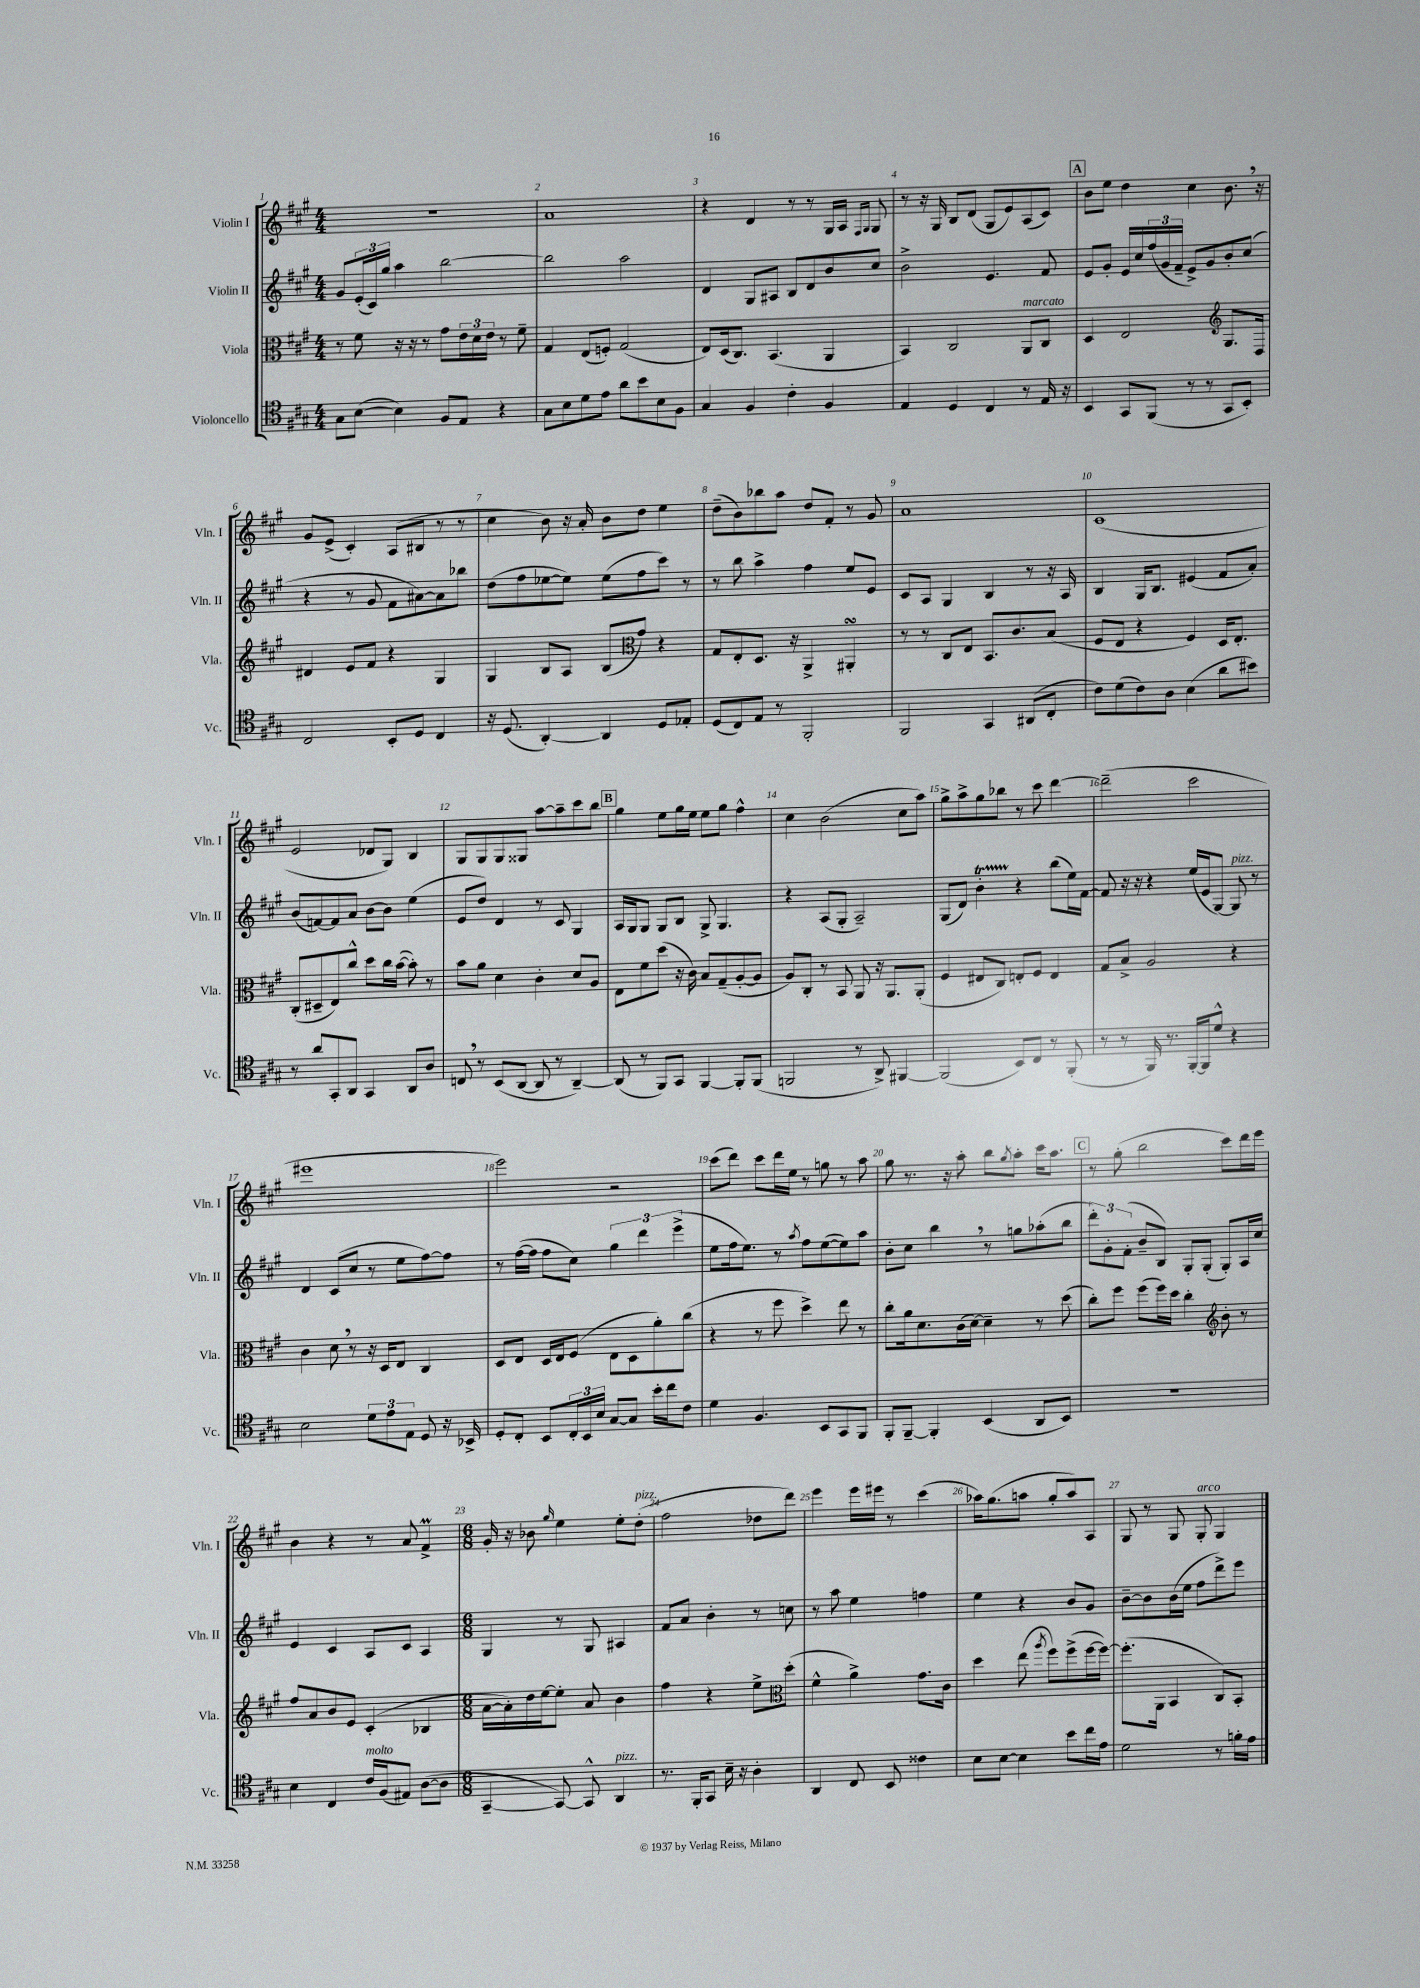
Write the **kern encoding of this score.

**kern	**kern	**kern	**kern
*staff4	*staff3	*staff2	*staff1
*clefC4	*clefC3	*clefG2	*clefG2
*k[f#c#g#]	*k[f#c#g#]	*k[f#c#g#]	*k[f#c#g#]
*M4/4	*M4/4	*M4/4	*M4/4
8G#\L	8r	8g#/L	1r
([8B\J	8f#\	(24e'/L	.
.	.	24c#/)	.
.	.	24gg#/JJ	.
4B\])	16r	4aa\	.
.	16r	.	.
.	8r	.	.
8F#/L	8g#\L	[2bb\	.
8E/J	24e\L	.	.
.	24d\	.	.
.	24e\JJ	.	.
4r	8r	.	.
.	8f#~\	.	.
=	=	=	=
8G#\L	4G#/	2bb\]	1a
8B\	.	.	.
8d\	(8E/L	.	.
8e\J	8F'/J)	.	.
8a\L	(2G#/	2aa\	.
8b\	.	.	.
8B\	.	.	.
8F#\J	.	.	.
=	=	=	=
4G#/	8E/L)	4d/	4r
.	(16D/k	.	.
.	8.C#/J)	.	.
4F#/	.	8G#/L	4d/
.	(4.BB/	8A#/J	.
4c#'\	.	8B/L	8r
.	.	8d/	8r
4F#/	4AA/	8b/	16G#/LL
.	.	.	16A/JJ
.	.	.	16qqF#/LL
.	.	.	16qqG#/JJ
.	.	8cc#/J	8G#/
=	=	=	=
4E/	4BB/)	2b^\	8r
.	.	.	16r
.	.	.	16G#/
4D/	2C#/	.	8B/L
.	.	.	(8d/J
4C#/	.	4.e/	8G#/L
.	.	.	8e/)
8r	8AA/L	.	(8A/
16E/	8C#/J	8f#/	8c#/J)
16r	.	.	.
=	=	=	=
4BB/	4D/	8e/L	8b\L
.	.	8g#'/J	8ee\J
8GG#/L	2E/	16e/LL	4dd\
.	.	16cc#/	.
(8FF#/J	.	(24ff#/	.
.	.	24g#/	.
.	.	24f#~/JJ	.
8r	.	8e^/L)	4cc#\
8r	.	8g#/	.
8GG#/L	8.G#/L	8b'/	8.b\
8BB'/J)	.	(8cc#/J	.
.	16D/Jk	.	16r
=	=	=	=
*	*clefG2	*	*
2C#/	4d#/	4r	8g#/L
.	.	.	(8e^/J
.	8e/L	8r	4c#'/)
.	8f#/J	8g#/	.
8BB'/L	4r	8f#\L	(8A/L
8D/J	.	[8a#\)	8B#/J
4C#/	4G#/	8a#\]	8r
.	.	8bb-\J	8r
=	=	=	=
16r	4G#/	(8dd\L	4cc#\
(8.D/	.	.	.
.	.	8ff#\	.
[4AA'/)	8B/L	[8ee-\	8b\)
.	8A/J	8ee-\]J)	16r
.	.	.	16a'/
4AA/]	(8B/L	(8ee-\L	8b\L
.	8g#/J)	8ff#\	8dd\J
8D/L	4r	8ccc#\J)	4ee\
8E-'/J	.	8r	.
=	=	=	=
*	*clefC3	*	*
(8D/L	8G#/L	8r	(8dd~\L
8C#/)	8E'/	8bb\	8b\)
8E/J	8.D/J	4aa^\	8bb-\
8r	.	.	8aa\J
.	16r	.	.
2FF#'/	4AA^/	4ff#\	8dd/L
.	.	.	8f#'/J
.	4AA#'/	8ee/L	8r
.	.	8e/J	8g#/
=	=	=	=
2FF#/	8r	8c#/L	1a
.	8r	8A/J	.
.	8C#/L	4G#/	.
.	8E/J	.	.
4GG#/	8.BB/L	4B/	.
.	8.c#/	.	.
(8AA#/L	.	8r	.
8C#'/J	(8B/J	16r	.
.	.	16A/	.
=	=	=	=
8c#\L)	8F#/L	4B/	(1c#
(8d\	8E/J	.	.
8c#\)	4r	16G#/LK	.
.	.	8.B/J	.
8A\J	.	.	.
(4B\	4F#/)	(4e#/	.
8a\L	16D/LK	8f#/L	.
.	8.E'/J	.	.
8b#\J)	.	8a'/J)	.
=	=	=	=
8r	(8C#'/L	(8b/L	2e/
8a/L	8D#~/	[8f/)	.
8GG#'/	8E/)	8f/]	.
8AA/J	8cc#^^/J	8a/J	.
4GG#/	8dd\L	[8b\L	8d-/L
.	16cc#\L	8b\]J	8G#/J)
.	([16b\JJ	.	.
8AA/L	8b'\])	(4ee\	4B/
8A/J	8r	.	.
=	=	=	=
8C/	8b\L	8e/L	8G#/L
8r	8a\J	8dd/J)	8G#/
(8BB/L	4d\	4d/	8G#/
[8AA/J	.	.	8G##/J
8AA/]	4c#'\	8r	[8aa\L
8r	.	8c#/	8aa~\]
[4AA~/)	8d/L	4G#/	8ccc#\
.	8A/J	.	8bb\J
=	=	=	=
(8AA/]	8E\L	16A/LL	4gg#\
.	.	16G#/J	.
8r	8f#\	8G#/J	.
8FF#/L)	(8dd\J	8G#/L	8ee\L
8GG#/J	16r	8B/J	16gg#\L
.	16c#\)	.	16ee\JJ
[4FF#/	8B/L	8G#^/	8ee\L
.	(8G#~/	4.G#/	8gg#\J
8FF#'/]L	[8A'/	.	4ff#^^\
(8FF#/J	8A/]J	.	.
=	=	=	=
2FF/	8A/L)	4r	4cc#\
.	8C#'/J	.	.
.	8r	(8A/L	(2b\
.	8BB/	8G#'/J	.
8r	8AA/	2A~/)	.
8AA^/)	16r	.	.
.	8.AA/L	.	.
[4FF#/	.	.	8cc#\L
.	(8AA'/J	.	8aa\J)
=	=	=	=
(2FF#/]	4F#/	(8G#/L	8gg#^\L
.	.	8d/J)	8aa^\
.	8E#/L	4b'\	8gg#\
.	8C#/J)	.	8bb-\J
8BB/L)	8E'/L	4r	8r
8C#/J	8F#/J	.	8ccc#\
8r	4E/	(8bb\L	[4ddd\
(8FF#'/	.	16ee\L)	.
.	.	[16f#\JJ	.
=	=	=	=
8r	8G#/L	8f#/]	(2ddd~\]
8r	8B^/J	16r	.
.	.	16r	.
16FF#/)	2A/	4r	.
8.r	.	.	.
[16FF#'/LL	.	(16ee/LL	2ccc#\
16FF#/]J	.	16e/J	.
8d^^/J	.	[8G#/J)	.
4r	4r	8G#/]	.
.	.	8r	.
=	=	=	=
2B\	4c#\	4d/	1eee#
.	8d\	(8c#/L	.
.	8r	8cc#/J	.
12d\L	16r	8r	.
.	16D/LK	.	.
12e\	.	.	.
.	8E/J	8ee\L	.
12E\J	.	.	.
8D/	4C#/	[8ff#\)	.
16r	.	8ff#\]J	.
16BB-^/	.	.	.
=	=	=	=
8D'/L	8D/L	8r	2eee\)
8C#'/J	8E/J	([16ff#\LL	.
.	.	16ff#\]JJ	.
8BB/L	16D/LL	8ff#\L	.
.	16E/J	.	.
24C#'/L	(8F#/J	8cc#\J)	.
24BB/	.	.	.
24B/JJ	.	.	.
[8G#/L	8E\L	6gg#\	2r
8G#/]J	8D\	.	.
.	.	6ddd\	.
16b'\LL	8a'\)	.	.
16cc#\J	.	.	.
.	.	(6eee^\	.
8c#\J	(8cc#\J	.	.
=	=	=	=
4d\	4r	8ee\L	(8ccc#\L
.	.	16ff#\k	8ddd\J)
.	.	8.ee\J)	.
4.F#/	8r	.	8ccc#\L
.	8ff#\	8r	16ddd\L
.	.	.	16ee\JJ
.	.	8qaa/	.
.	4dd^\)	8ff#\L	8r
8BB/L	.	([8ee\	8gg\
8GG#/	8ee\	8ee\])	8r
8FF#/J	8r	8aa\J	8aa\
=	=	=	=
8FF#'/L	8cc#'\L	8b'\L	8gg#\
[8FF#~/J	16a\k	8cc#\J	8.r
.	8.d\	.	.
4FF#'/]	.	4bb\	.
.	.	.	16r
.	(16c#\L	.	8aa'\
.	[16d\JJ)	.	.
(4BB/	4d~\]	8r	8bb\L
.	.	.	8qgg#/
.	.	8gg\L	8aa'\J
8AA/L	8r	(8aa-'\	16ccc#\LK
.	.	.	8.aa\J
8BB/J)	(8dd\	8bb\J	.
=	=	=	=
1r	8cc#'\L)	12ddd'\L)	8r
.	.	12g#'\	.
.	8ff#\J	.	(8gg#'\
.	.	(12f#'\J	.
.	(8ff#\L	8b~/L	2bb\
.	16ff#\L)	8B/J)	.
.	16dd\JJ	.	.
.	4cc#'\	8G#'/L	.
.	.	(8G#'/J	.
.	8b'\	8G#'/L)	8ccc#\L)
.	8r	16A/L	16ddd\L
.	.	16cc#/JJ	16eee\JJ
=	=	=	=
*	*clefG2	*	*
4B\	8ff#/L	4e/	4b\
.	8a/	.	.
4C#/	8b/	4c#/	4r
.	8e/J	.	.
16c#/LL	(4c#'/	8A/L	8r
(16F#/J	.	.	.
8E#/J)	.	8c#/J	8a/
([8A\L	4B-/	4A/	4f#^/
8A\]J	.	.	.
=	=	=	=
*M6/8	*M6/8	*M6/8	*M6/8
[4GG#~/	[16a\LL	4G#/	16g#'/
.	16a'\])	.	16r
.	16dd\	.	8b-\
.	[16ee\J	.	.
.	.	.	16qqgg#/
8GG#/_)	8ee'\]J	8r	4ee\
8GG#^^/]	8a/	8G#/	.
4AA/	4b\	4A#/	8ee'\L
.	.	.	(8dd'\J
=	=	=	=
8.r	4ff#\	8f#/L	2ff#\
.	.	8a/J	.
16FF#'/LK	.	.	.
8GG#/J	4r	4b'\	.
16B~\	.	.	.
16r	.	.	.
4A'\	8ee^\L	8r	8dd-\L
.	(8dd'\J	8cc\	8ddd\J)
=	=	=	=
*	*clefC3	*	*
4AA/	4f#^^\	8r	4eee\
.	.	8aa\	.
8C#/	4a^\)	4ee\	16eee\LL
.	.	.	16eee#\JJ
8BB/	.	.	8r
4c##\	8.g#\L	4ff\	(4ccc#\
.	16c#\Jk	.	.
=	=	=	=
8B\L	4dd\	4ee\	16aa-\LK)
.	.	.	(8.gg#\
[8B\J	.	.	.
4B\]	(8ee\	4r	8aa\J
.	8qaa/	.	.
.	8ff#\L)	.	8gg#'/L
8b\L	(8ff#^\	8b/L	8aa/)
16cc#\L	[16ff#\L	8g#/J	8A/J
16e\JJ	16ff#\_JJ)	.	.
=	=	=	=
2d\	(8.ff#'\]L	[8b~\L	8G#/
.	.	8b\]	8r
.	16AA\Jk	.	.
.	4BB/	(16b\L	8G#/
.	.	16ee\JJ	.
.	.	8ff#\L	8G#'/
8r	8C#/L)	8ddd^\)	4G#/
16f'\LL	8BB'/J	8eee\J	.
16e\JJ	.	.	.
==	==	==	==
*-	*-	*-	*-
